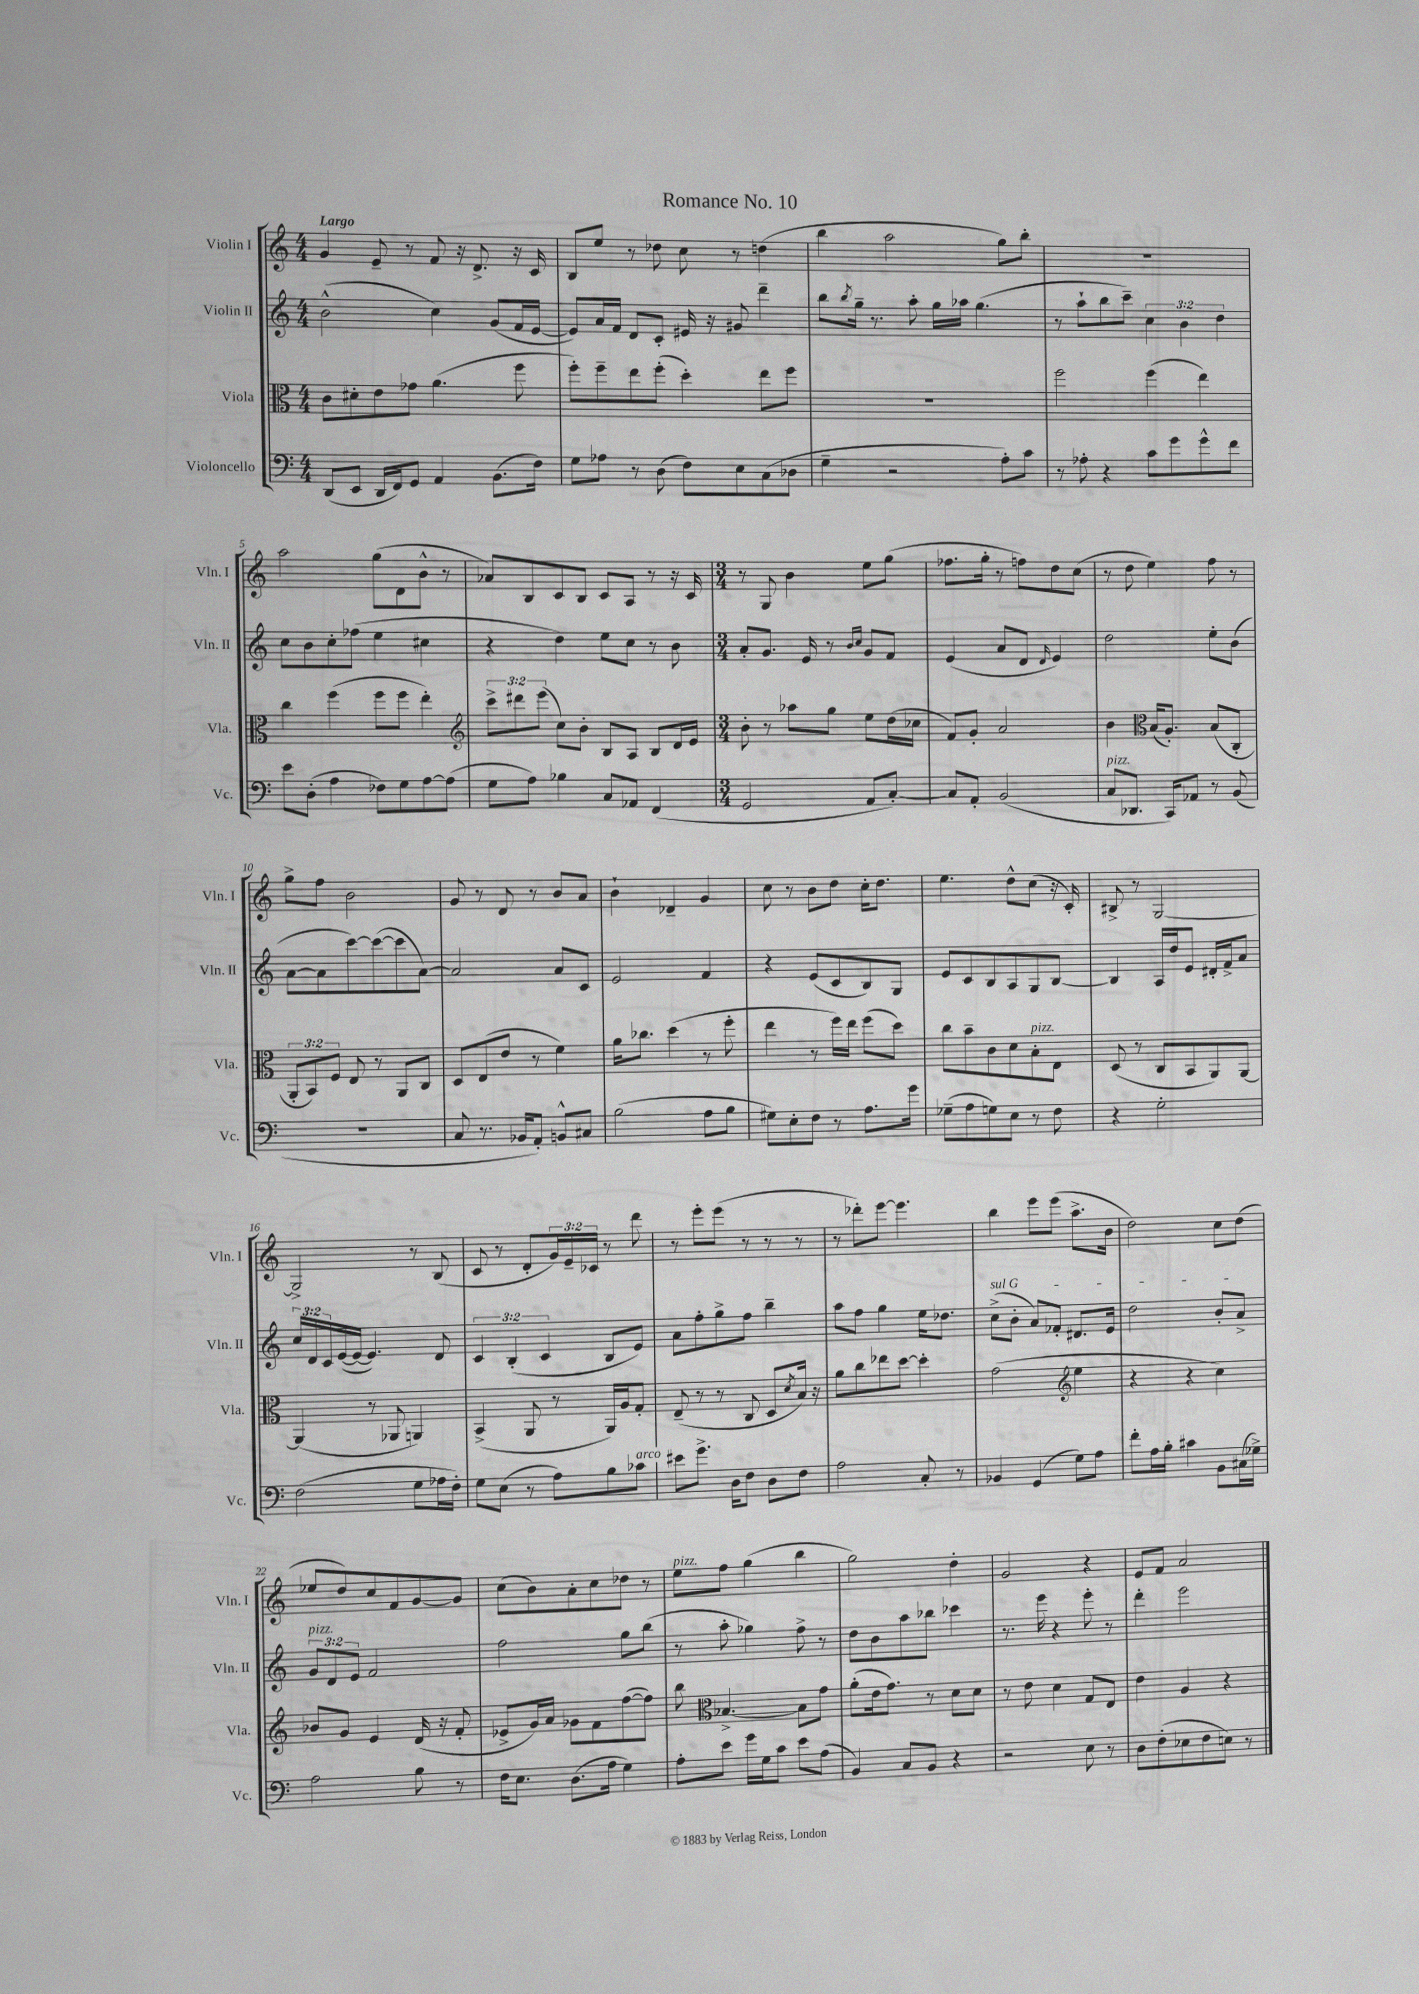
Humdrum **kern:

**kern	**kern	**kern	**kern
*staff4	*staff3	*staff2	*staff1
*clefF4	*clefC3	*clefG2	*clefG2
*k[]	*k[]	*k[]	*k[]
*M4/4	*M4/4	*M4/4	*M4/4
(8DD/L	8c\L	(2b^^\	4g/
8EE/J	8d#'\	.	.
16DD/LL	8e\	.	8e~/
16FF/J)	.	.	.
8GG/J	8g-\J	.	8r
4AA/	(4.a\	4cc\)	8f/
.	.	.	16r
.	.	.	8.d^/
(8.BB\L	.	(8g/L	.
.	8ff\	16f/L	16r
16F\Jk)	.	[16e/JJ	16c/
=	=	=	=
8G\L	8ff'\L)	8e/]L)	8B/L
8A-\J	8ff~\	16a/L	8ee/J
.	.	16f/JJ	.
8r	8ee\	8d/L	8r
(8D\	(8ff'\J	8c'/J	8dd-\
8F\L)	4dd'\)	16e#/	8cc\
.	.	16r	.
8E\	.	8g#/	8r
(8C\	8ee\L	4ddd~\	(4dd\
8D-\J	8ff\J	.	.
=	=	=	=
4G~\	1r	8bb\L	4bb\
.	.	8qbb/	.
.	.	16gg~\Jk	.
.	.	8.r	.
2r	.	.	2aa\
.	.	8aa'\	.
.	.	16gg\LL	.
.	.	16aa-\JJ	.
.	.	(4.gg\	.
8A'\L)	.	.	8gg\L)
8c\J	.	.	8bb'\J
=	=	=	=
8r	2ff\	8r	1r
8A-'\	.	8aa`\L	.
4r	.	8bb\	.
.	.	8ccc~\J)	.
8c\L	(4ff\	6cc\	.
8g\	.	.	.
.	.	6b\	.
8g^^\	4ee\)	.	.
.	.	6dd\	.
8f\J	.	.	.
=	=	=	=
8e\L	4cc\	8cc\L	2aa\
(8D'\J	.	8b\	.
4A\	(4ff\	8cc'\	.
.	.	(8ff-\J	.
8F-\L)	8ff\L	4ee\	(8gg\L
8G\	8ff\J	.	8d\
[8A\	4ee'\)	4cc#\	8b^^\J
(8A\]J	.	.	8r
=	=	=	=
*	*clefG2	*	*
8G\L	12ccc^\L	4r	8a-/L)
.	12ddd#\	.	.
8A\J)	.	.	8B/
.	(12eee\J	.	.
4B-\	8cc\L)	4dd\)	8c/
.	8b'\J	.	8B/J
8C/L	8B/L	8ee\L	8c/L
8AA-/J	8A/J	8cc\J	8A/J
(4FF/	8B/L	8r	8r
.	16d/L	8b\	16r
.	16e/JJ	.	16c/
=	=	=	=
*M3/4	*M3/4	*M3/4	*M3/4
2GG/	8b'\	8a'/L	8r
.	8r	8.g/J	8G/
.	8aa-\L	.	4b\
.	.	16e/	.
.	8gg\J	8r	.
.	.	16qqb/LL	.
.	.	16qqcc/JJ	.
8AA/L	8ee\L	8g/L	8ee\L
[8C'/J)	(16dd\L	8f/J	(8gg\J
.	16cc-\JJ	.	.
=	=	=	=
8C/]L	8f/L)	(4e/	8.ff-\L
8AA'/J	8g'/J	.	.
.	.	.	16gg'\Jk
(2BB/	2a/	8a/L	8r
.	.	8d/J	8ff\L)
.	.	16qqd/	.
.	.	4e/)	8dd\
.	.	.	(8cc\J
=	=	=	=
8C/L	4b\	2dd\	8r
8.DD-/J	.	.	8dd\
*	*clefC3	*	*
.	(16B/LK	.	4ee\)
16CC/LK)	8.A'/J)	.	.
8AA-/J	.	.	.
8r	(8B/L	8ee'\L	8ff\
(8BB/	8C'/J	(8b\J	8r
=	=	=	=
2.r	12AA'/L	[8a\L	8gg^\L
.	12BB/)	.	.
.	.	8a\]	8ff\J
.	12F/J	.	.
.	8E/	[8ccc\)	2b\
.	8r	(8ccc\_	.
.	8AA/L	8ccc\]	.
.	8C/J	[8a\J)	.
=	=	=	=
8C/	8D/L	2a/]	8g/
8.r	(8E/	.	8r
.	8e/J	.	8d/
16BB-/LK	.	.	.
8AA'/J)	8r	.	8r
8BB^^/L	4f\)	8a/L	8b/L
8C#/J	.	8c/J	8a/J
=	=	=	=
(2B\	16a\LK	2e/	4b`\
.	8.cc-\J	.	.
.	(4dd\	.	4d-~/
8A\L	8r	4f/	4g/
8B\J	8ff'\	.	.
=	=	=	=
8G#\L)	4ee\	4r	8cc\
8E'\	.	.	8r
8F\J	8r	(8e/L	8b\L
8r	16ff\LL)	8c/	8dd\J
.	16ee\JJ	.	.
8.A\L	(8ff\L	8B/)	16cc'\LK
.	.	.	8.dd\J
.	8dd\J)	8G/J	.
16g\Jk	.	.	.
=	=	=	=
(8G-~\L	8cc\L	8e/L	4.ee\
8A\	8b~\	8c/	.
8G\)	8c\	8B/	.
8E\J	8d\	8A/	8dd^^\L
8r	8B'\	8G/	(8cc\J
8F\	8E\J	[8B/J	16r
.	.	.	16c'/)
=	=	=	=
4r	(8D/	4B/]	8B#^/
.	8r	.	8r
2G'\	8C/L	16A/LL	[2G/
.	.	16dd/J	.
.	8BB/	8e/J	.
.	8AA/)	16d#'/LL	.
.	.	16f^/J	.
.	[8AA/J	8a/J	.
=	=	=	=
(2F\	(4AA/]	24cc/LL	2G^/]
.	.	24d/	.
.	.	24c/	.
.	.	([16e/	.
.	.	16e/_JJ	.
.	8r	4.e/])	.
.	8AA-/	.	.
8G\L	4AA/)	.	8r
16A-\L	.	8d/	(8B/
16F'\JJ)	.	.	.
=	=	=	=
8G\L	(4BB^/	6c/	8c/
(8E\J	.	.	8r
.	.	(6B'/	.
8r	8AA/	.	8d'/L
.	.	6c/	.
8A\L)	8r	.	24g/L)
.	.	.	24e~/
.	.	.	24c-/JJ
8B\	16AA/LL)	8B/L	8r
.	16A/J	.	.
8c-\J	8G'/J	8e/J)	8ddd\
=	=	=	=
8e#\L	(8E~/	8a\L	8r
8.g^\J	8r	8ff'\	8eee'\L
.	8r	8gg^\	(8eee\J
16D\LK	.	.	.
8F\J	8C/	8ff\J	8r
8D\L	8D/L	4bb~\	8r
.	8qd/	.	.
8F\J	16B/Jk)	.	8r
.	16r	.	.
=	=	=	=
2A\	8a\L	8aa\L	8r
.	8cc\	8ff\J	8ddd-'\L)
.	8ee-\	4gg\	[8eee\J
.	[8dd\J	.	4.eee\]
8C'/	4dd'\]	16ee\LK	.
.	.	8.dd-\J	.
8r	.	.	.
=	=	=	=
4BB-/	(2g\	(8cc^\L	4bb\
.	.	8b'\J	.
(4GG/	.	8a/L)	8eee\L
.	.	8f-'/J	(8eee\J
*	*clefG2	*	*
8G\L)	4ee\	8.d#/L	8.aa^\L
8A\J	.	.	.
.	.	16e/Jk	16b\Jk
=	=	=	=
8f'\L	4r	2dd\	2dd\)
16A\L	.	.	.
16B'\JJ	.	.	.
4c#\	4r	.	.
8BB\L	4cc\)	8b'/L	8cc\L
(16C#\L	.	8a^/J	(8dd\J
16G-^\JJ)	.	.	.
=	=	=	=
2A\	8b-/L	12g/L	8ee-/L
.	.	12d/	.
.	8g/J	.	8dd/)
.	.	12e/J	.
.	4e/	2f/	8cc/
.	.	.	8f/
8B\	(16d/	.	[8g/
.	16r	.	.
8r	8f'/	.	8g/]J
=	=	=	=
16F\LK	8e-^/L	2ff\	(8cc\L
8.E\J	.	.	.
.	16g/L)	.	8b\)
.	16a/JJ	.	.
(8.D\L	8g-\L	.	8a'\
.	8f\	.	8cc\
16A\Jk	.	.	.
4G\)	([8ff\	8gg\L	8dd-\J
.	8ff\]J)	(8bb\J	8r
=	=	=	=
8A'\L	8bb\	8r	8ee\L
*	*clefC3	*	*
8e\J	[4.B-^/	8aa'\	8ff\J
16g\LL	.	4gg-\)	(4gg\
16G\J	.	.	.
8c\J	.	.	.
8e\L	8B-\]L	8ff^\	4bb\
(8A\J	8g\J	8r	.
=	=	=	=
4BB/)	(8a'\L	8dd\L	2gg\)
.	16e\k	8b\	.
.	8.g\J)	.	.
8C/L	.	8aa\	.
8BB/J	8r	8bb-\J	.
4r	8d\L	4ccc-\	4dd'\
.	8d\J	.	.
=	=	=	=
2r	8r	8.r	2g/
.	8e\	.	.
.	.	16eee\	.
.	4d\	4r	.
8E\	8G/L	8eee'\	4r
8r	8E/J	8r	.
=	=	=	=
8D\L	4e\	4ddd'\	8e/L
(8F'\	.	.	8f/J
8E-\	4A/	2eee\	2a/
8F\	.	.	.
8E\J)	4r	.	.
8r	.	.	.
==	==	==	==
*-	*-	*-	*-
